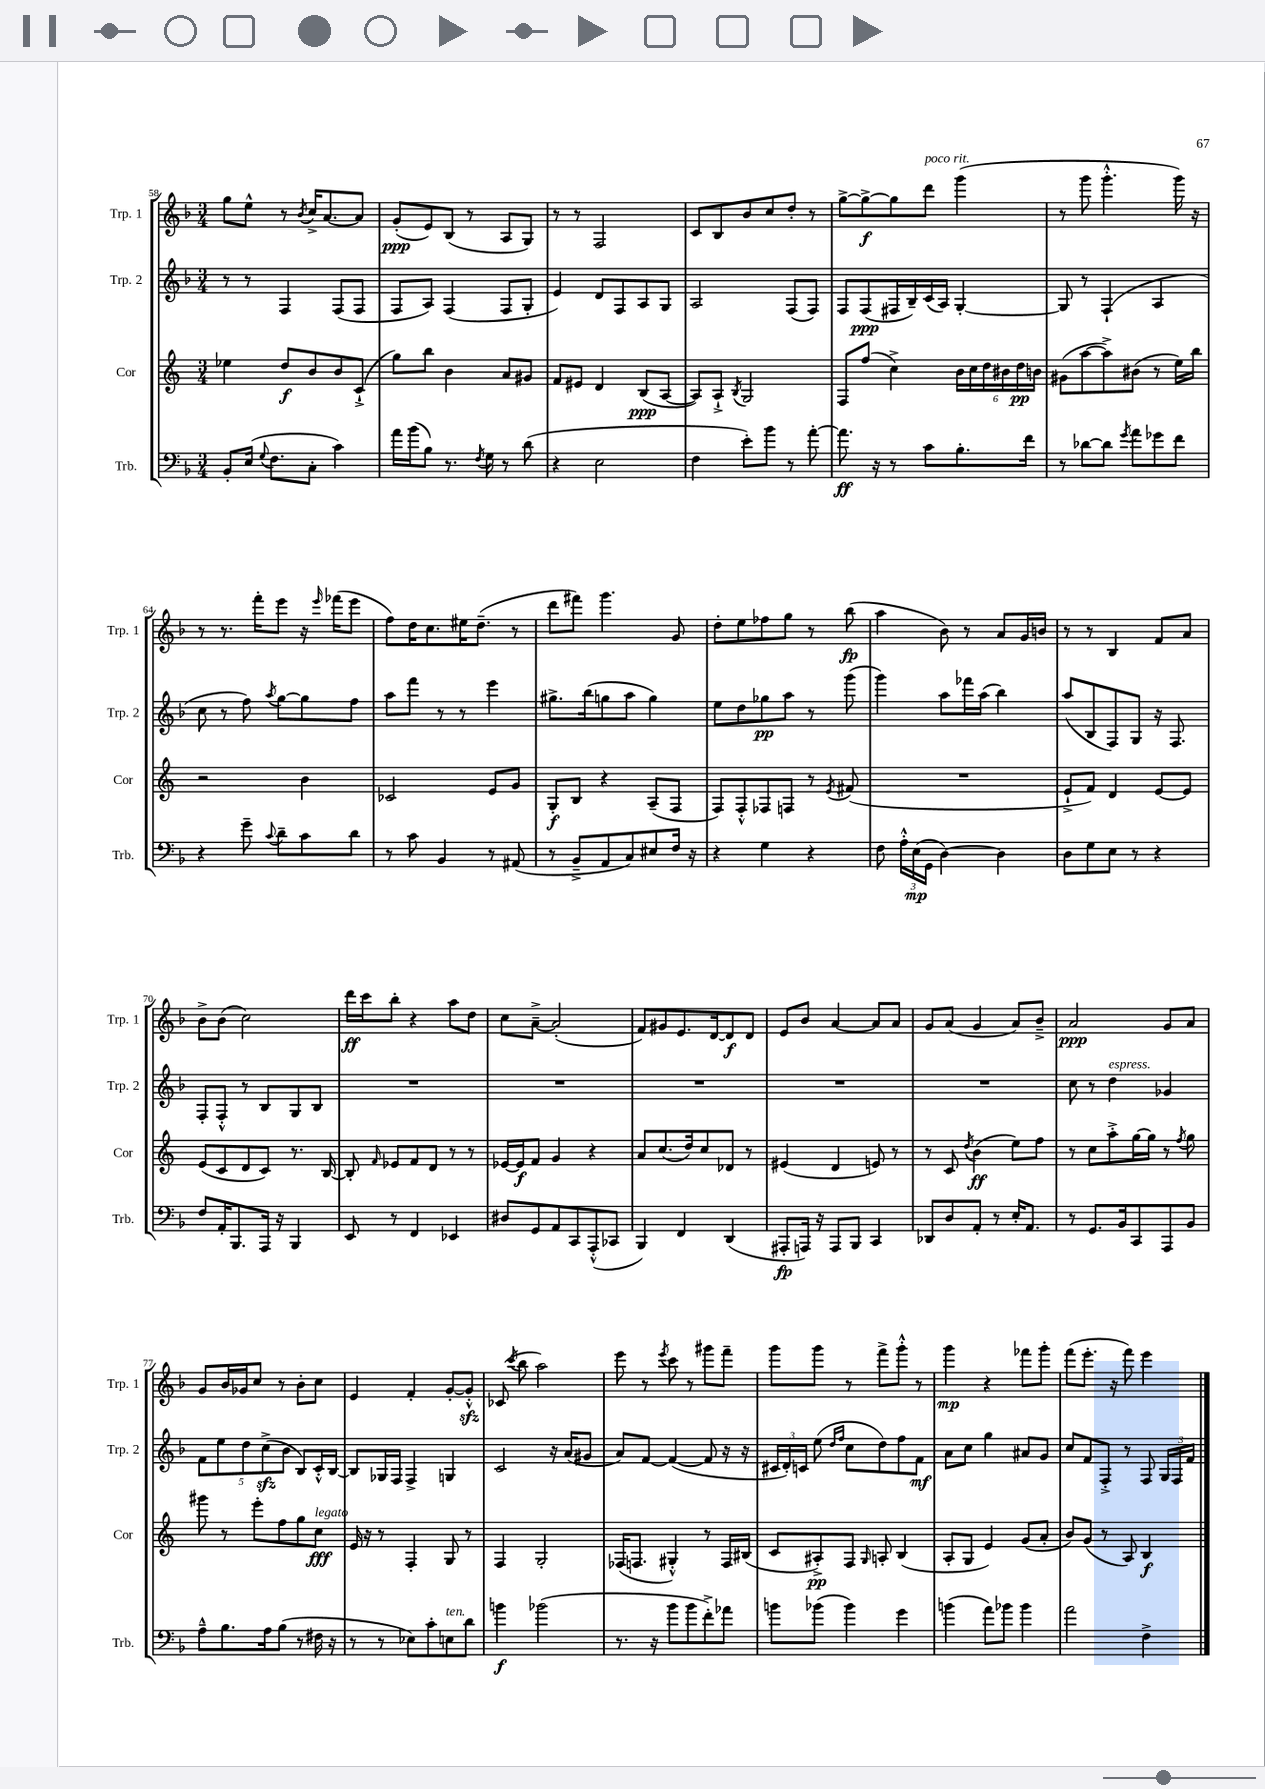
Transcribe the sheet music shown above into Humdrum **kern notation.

**kern	**dynam	**kern	**dynam	**kern	**dynam	**kern	**dynam
*part4	*part4	*part3	*part3	*part2	*part2	*part1	*part1
*staff4	*staff4	*staff3	*staff3	*staff2	*staff2	*staff1	*staff1
*I"Trb.	*	*I"Cor	*	*I"Trp. 2	*	*I"Trp. 1	*
*I'Trb.	*	*I'Cor	*	*I'Trp. 2	*	*I'Trp. 1	*
*clefF4	*	*clefG2	*	*clefG2	*	*clefG2	*
*k[b-]	*	*k[]	*	*k[b-]	*	*k[b-]	*
*M3/4	*	*M3/4	*	*M3/4	*	*M3/4	*
=58	=58	=58	=58	=58	=58	=58	=58
8BB-'/L	.	4ee-X\	.	8r	.	8gg\L	.
(16E/Jk	.	.	.	8r	.	8ee^^\J	.
8qqG/	.	.	.	.	.	.	.
8.F\L	.	.	.	.	.	.	.
.	.	8dd/L	f	4F/	.	8r	.
.	.	.	.	.	.	8qb-/	.
8C'\J	.	8b/	.	.	.	16cc^/KL	.
.	.	.	.	.	.	[8.a/	.
4c\)	.	8b/	.	(8F/L	.	.	.
.	.	(8c`^/J	.	8F/J	.	8a/J]	.
=59	=59	=59	=59	=59	=59	=59	=59
16a\LL	.	8gg\L)	.	8F/L	.	(8g'/L	ppp
(16b-\J	.	.	.	.	.	.	.
8B-\J)	.	8bb\J	.	8A/J)	.	8e/)	.
8.r	.	4b\	.	(4F/	.	(8B-/J	.
.	.	.	.	.	.	8r	.
8qF/	.	.	.	.	.	.	.
16G\	.	.	.	.	.	.	.
8r	.	8a/L	.	8F/L	.	8A/L	.
(8d\	.	8g#X/J	.	8G'/J	.	8G/J)	.
=60	=60	=60	=60	=60	=60	=60	=60
4r	.	8f/L	.	4e/)	.	8r	.
.	.	8e#X/J	.	.	.	8r	.
2E\	.	4d/	.	8d/L	.	2F/	.
.	.	.	.	8F/	.	.	.
.	.	(8B/L	ppp	8A/	.	.	.
.	.	[8A/J	.	8G/J	.	.	.
=61	=61	=61	=61	=61	=61	=61	=61
4F\	.	8A/L])	.	2A/	.	8c/L	.
.	.	8A`^/J	.	.	.	8B-/	.
.	.	8qB/	.	.	.	.	.
8e'\L)	.	2G/	.	.	.	8b-/	.
8b-\J	.	.	.	.	.	8cc/	.
8r	.	.	.	(8F/L	.	8dd'/J	.
[8a'\	.	.	.	8F/J)	.	8r	.
=62	=62	=62	=62	=62	=62	=62	=62
8.a\]	ff	8F/L	.	8F/L	.	[8gg^\L	.
.	.	(8ff/J	.	(8F/	ppp	8gg^\_	f
16r	.	.	.	.	.	.	.
8r	.	4cc^\)	.	16F#X/L	.	8gg\]	.
.	.	.	.	16B-~/)	.	.	.
!	!	!	!	!	!	!LO:TX:a:i:t=poco rit.	!
8c\L	.	.	.	(16c/	.	8ddd\J	.
.	.	.	.	16A/JJ)	.	.	.
8.B-'\	.	24b\LL	.	[4G'/	.	(4ggg\	.
.	.	24cc\	.	.	.	.	.
.	.	24dd\	.	.	.	.	.
.	.	24b#X\	.	.	.	.	.
.	.	24dd\	pp	.	.	.	.
16f\Jk	.	.	.	.	.	.	.
.	.	24bn\JJ	.	.	.	.	.
=63	=63	=63	=63	=63	=63	=63	=63
8r	.	(8g#X\L	.	8G/]	.	8r	.
[8d-X\L	.	[8aa\	.	8r	.	8ggg\	.
8d-\J]	.	8aa^\])	.	(4F`/	.	4.ggg'^^\	.
8qg/	.	.	.	.	.	.	.
8a\L	.	(8b#X\J	.	.	.	.	.
8g-X\	.	8r	.	4A/	.	.	.
8f\J	.	16ee\LL)	.	.	.	16ggg\)	.
.	.	16bb\JJ	.	.	.	16r	.
!!LO:LB:g=z
=64	=64	=64	=64	=64	=64	=64	=64
4r	.	2r	.	8cc\	.	8r	.
.	.	.	.	8r	.	8.r	.
8g~\	.	.	.	8ff\)	.	.	.
.	.	.	.	.	.	16fff'\KL	.
8qqc/	.	.	.	8qaa/	.	.	.
8d~\L	.	.	.	[8gg\L	.	8eee\J	.
8c\	.	4b\	.	8gg\]	.	16r	.
.	.	.	.	.	.	16qqeee/	.
.	.	.	.	.	.	(16fff-X\KL	.
8d\J	.	.	.	8ff\J	.	8eee\J	.
=65	=65	=65	=65	=65	=65	=65	=65
8r	.	2c-X/	.	8aa\L	.	8ff\L)	.
8c\	.	.	.	8fff\J	.	16dd\K	.
.	.	.	.	.	.	8.cc\	.
4BB-/	.	.	.	8r	.	.	.
.	.	.	.	8r	.	16ee#X\K	.
.	.	.	.	.	.	(8.dd~\J	.
8r	.	8e/L	.	4eee\	.	.	.
(8AA#X/	.	8g/J	.	.	.	8r	.
=66	=66	=66	=66	=66	=66	=66	=66
8r	.	8G'/L	f	8.gg#X^\L	.	8ddd\L	.
8BB-~^/L	.	8B/J	.	.	.	8fff#X\J)	.
.	.	.	.	(16bb-\k	.	.	.
8AA/	.	4r	.	8ggn\	.	4.ggg\	.
8C/)	.	.	.	8aa\J	.	.	.
8E#X/	.	(8A~/L	.	4gg\)	.	.	.
16F/Jk	.	8F/J	.	.	.	8g/	.
16r	.	.	.	.	.	.	.
=67	=67	=67	=67	=67	=67	=67	=67
4r	.	8F/L)	.	8ee\L	.	8dd'\L	.
.	.	8F'^^/	.	8dd\	.	8ee\	.
4G\	.	8F-X/	.	8gg-X\	pp	8ff-X\	.
.	.	8Fn/J	.	8aa\J	.	8gg\J	.
4r	.	8r	.	8r	.	8r	.
.	.	8qe/	.	.	.	.	.
.	.	(8f#X/	.	(8ggg\	.	(8bb-\	fp
=68	=68	=68	=68	=68	=68	=68	=68
8F\	.	2.r	.	4ggg\)	.	4aa\	.
24A'^^\LL	.	.	.	.	.	.	.
(24E\	mp	.	.	.	.	.	.
24GG\JJ	.	.	.	.	.	.	.
[4D\)	.	.	.	8aa\L	.	8b-\)	.
.	.	.	.	16fff-X\L	.	8r	.
.	.	.	.	(16aa\JJ	.	.	.
4D\]	.	.	.	4bb-\)	.	8a/L	.
.	.	.	.	.	.	16g/L	.
.	.	.	.	.	.	16bn/JJ	.
=69	=69	=69	=69	=69	=69	=69	=69
8D\L	.	8e`^/L	.	(8aa/L	.	8r	.
8G\	.	8f/J)	.	8B-/	.	8r	.
8E\J	.	4d/	.	8F/)	.	4B-/	.
8r	.	.	.	8G/J	.	.	.
4r	.	[8e/L	.	16r	.	8f/L	.
.	.	.	.	8.F/	.	.	.
.	.	8e/J]	.	.	.	8a/J	.
!!LO:LB:g=z
=70	=70	=70	=70	=70	=70	=70	=70
8F/L	.	(8e/L	.	8F'/L	.	8b-^\L	.
16AA'/K	.	8c/	.	8F'^^/J	.	(8b-\J	.
8.BBB-/	.	.	.	.	.	.	.
.	.	8d/	.	8r	.	2cc\)	.
16AAA/Jk	.	8c/J)	.	8B-/L	.	.	.
16r	.	.	.	.	.	.	.
4BBB-/	.	8.r	.	8G/	.	.	.
.	.	.	.	8B-/J	.	.	.
.	.	[16B/	.	.	.	.	.
=71	=71	=71	=71	=71	=71	=71	=71
8EE/	.	8B'/]	.	2.r	.	16ddd\LL	ff
.	.	.	.	.	.	16ccc\J	.
.	.	16qqf/	.	.	.	.	.
8r	.	8e-X/L	.	.	.	8bb-'\J	.
4FF/	.	8f/	.	.	.	4r	.
.	.	8d/J	.	.	.	.	.
4EE-X/	.	8r	.	.	.	8aa\L	.
.	.	8r	.	.	.	8dd\J	.
=72	=72	=72	=72	=72	=72	=72	=72
8D#X/L	.	[16e-X/LL	.	2.r	.	8cc\L	.
.	.	16e-/J]	f	.	.	.	.
8GG/	.	8f/J	.	.	.	[8a~^\J	.
8AA/	.	4g/	.	.	.	(2a'/]	.
8CC/	.	.	.	.	.	.	.
(8AAA'^^/	.	4r	.	.	.	.	.
8CC-X/J	.	.	.	.	.	.	.
=73	=73	=73	=73	=73	=73	=73	=73
4BBB-/)	.	8a/L	.	2.r	.	8f/L)	.
.	.	(8.cc/	.	.	.	8g#X/	.
4FF/	.	.	.	.	.	8.e/	.
.	.	16dd/k)	.	.	.	.	.
.	.	8cc/	.	.	.	.	.
.	.	.	.	.	.	[16d/k	.
(4DD/	.	8d-X/J	.	.	.	8d/]	f
.	.	8r	.	.	.	8d/J	.
=74	=74	=74	=74	=74	=74	=74	=74
8AAA#X'/L	fp	(4e#X/	.	2.r	.	8e/L	.
16AAAn/Jk)	.	.	.	.	.	8b-/J	.
16r	.	.	.	.	.	.	.
8AAA/L	.	4d/	.	.	.	[4a/	.
8BBB-/J	.	.	.	.	.	.	.
4CC/	.	8en/)	.	.	.	8a/L]	.
.	.	8r	.	.	.	8a/J	.
=75	=75	=75	=75	=75	=75	=75	=75
8DD-X/L	.	8r	.	2.r	.	8g/L	.
8D/	.	8c/	.	.	.	(8a/J	.
.	.	8qdd/	.	.	.	.	.
8AA'/J	.	(4b\	ff	.	.	4g/	.
8r	.	.	.	.	.	.	.
16E'/KL	.	8ee\L)	.	.	.	8a/L)	.
8.AA/J	.	.	.	.	.	.	.
.	.	8ff\J	.	.	.	8b-~^/J	.
=76	=76	=76	=76	=76	=76	=76	=76
8r	.	8r	.	8cc\	.	2a/	ppp
8.GG/L	.	8cc\L	.	8r	.	.	.
!	!	!	!	!LO:TX:a:i:t=espress.	!	!	!
.	.	8aa'^\	.	4dd\	.	.	.
16BB-/k	.	.	.	.	.	.	.
8CC/	.	[16gg\L	.	.	.	.	.
.	.	16gg\JJ]	.	.	.	.	.
8AAA/	.	8r	.	4g-X/	.	8g/L	.
.	.	8qff/	.	.	.	.	.
8BB-/J	.	8gg\	.	.	.	8a/J	.
!!LO:LB:g=z
=77	=77	=77	=77	=77	=77	=77	=77
8A~^^\L	.	8ggg#X\	.	10f\L	.	8g/L	.
.	.	.	.	10ee\	.	.	.
8.B-\	.	8r	.	.	.	16b-/L	.
.	.	.	.	.	.	16g-X/J	.
.	.	.	.	10dd\	.	.	.
.	.	8eee'\L	.	.	.	8cc/J	.
.	.	.	.	(10cczz^\	.	.	.
16A\k	.	.	.	.	.	.	.
(8B-\J	.	8ff\	.	.	.	8r	.
.	.	.	.	10b-\J	.	.	.
8r	.	8gg\	.	8B-/L)	.	8b-'\L	.
!	!	!LO:TX:a:i:t=legato	!	!	!	!	!
16F#X\	.	8cc\J	fff	16c'^^/L	.	8cc\J	.
16r	.	.	.	[16B-/JJ	.	.	.
=78	=78	=78	=78	=78	=78	=78	=78
8r	.	16e/	.	8B-/L]	.	4e/	.
.	.	16r	.	.	.	.	.
8r	.	8r	.	16G-X/L	.	.	.
.	.	.	.	16F/JJ	.	.	.
8E-X\L)	.	4F'/	.	4F^/	.	4f'/	.
8c'\	.	.	.	.	.	.	.
!LO:TX:a:i:t=ten.	!	!	!	!	!	!	!
8En\	.	8G/	.	4Gn/	.	[8g'/L	.
8d\J	.	8r	.	.	.	8gzz'^^/J]	.
=79	=79	=79	=79	=79	=79	=79	=79
4bn\	f	4F/	.	2c/	.	(8c-X/	.
.	.	.	.	.	.	8qccc/	.
.	.	.	.	.	.	8bb-\	.
(2b-X\	.	2G'/	.	.	.	2aa\)	.
.	.	.	.	16r	.	.	.
.	.	.	.	(16a/KL	.	.	.
.	.	.	.	8g#X/J	.	.	.
=80	=80	=80	=80	=80	=80	=80	=80
8.r	.	(16F-X/KL	.	8a/L)	.	8eee\	.
.	.	8.Fn/J	.	.	.	.	.
.	.	.	.	[8f/J	.	8r	.
16r	.	.	.	.	.	.	.
.	.	.	.	.	.	8qeee/	.
8b-\L	.	4G#X'^^/)	.	(4f/_	.	8ccc\	.
8b-\	.	.	.	.	.	8r	.
8f'^\)	.	8r	.	8f/]	.	8ggg#X\L	.
8a-X\J	.	16F/LL	.	16r	.	8fff~\J	.
.	.	(16B#X/JJ	.	16r	.	.	.
=81	=81	=81	=81	=81	=81	=81	=81
8bn\L	.	8c/L	.	24c#X/LL	.	8ggg\L	.
.	.	.	.	24d'/)	.	.	.
.	.	.	.	24cn/JJ	.	.	.
(8b-X\J	.	8A#X'^/)	pp	(8ee\	.	8ggg\J	.
.	.	.	.	16qqdd/LL	.	.	.
.	.	.	.	16qqff/JJ	.	.	.
4b-\)	.	8F/J	.	8cc\L	.	8r	.
.	.	16qqG/	.	.	.	.	.
.	.	8An'/	.	8dd\)	.	8fff^\L	.
4g\	.	(4B/	.	8ff\	.	8ggg'^^\J	.
.	.	.	.	8f\J	mf	8r	.
=82	=82	=82	=82	=82	=82	=82	=82
(4bn\	.	8A'/L	.	8a\L	.	4ggg\	mp
.	.	8G/J	.	8cc\J	.	.	.
8a\L)	.	4e/)	.	4gg\	.	4r	.
8b-X\J	.	.	.	.	.	.	.
4b-\	.	(8g/L	.	8a#X/L	.	8fff-X\L	.
.	.	8a'/J	.	8g/J	.	8ggg'\J	.
=83	=83	=83	=83	=83	=83	=83	=83
2a\	.	8b/L)	.	8cc/L	.	(8fff\L	.
.	.	(8g/J	.	8f/	.	8.eee'\J	.
.	.	8r	.	8F'^/J	.	.	.
.	.	.	.	.	.	16r	.
.	.	8A/)	.	8r	.	8fff\)	.
4F^\	.	4B/	f	8F/	.	4eee\	.
.	.	.	.	24G/LL	.	.	.
.	.	.	.	24F/	.	.	.
.	.	.	.	24f/JJ	.	.	.
==	==	==	==	==	==	==	==
*-	*-	*-	*-	*-	*-	*-	*-
